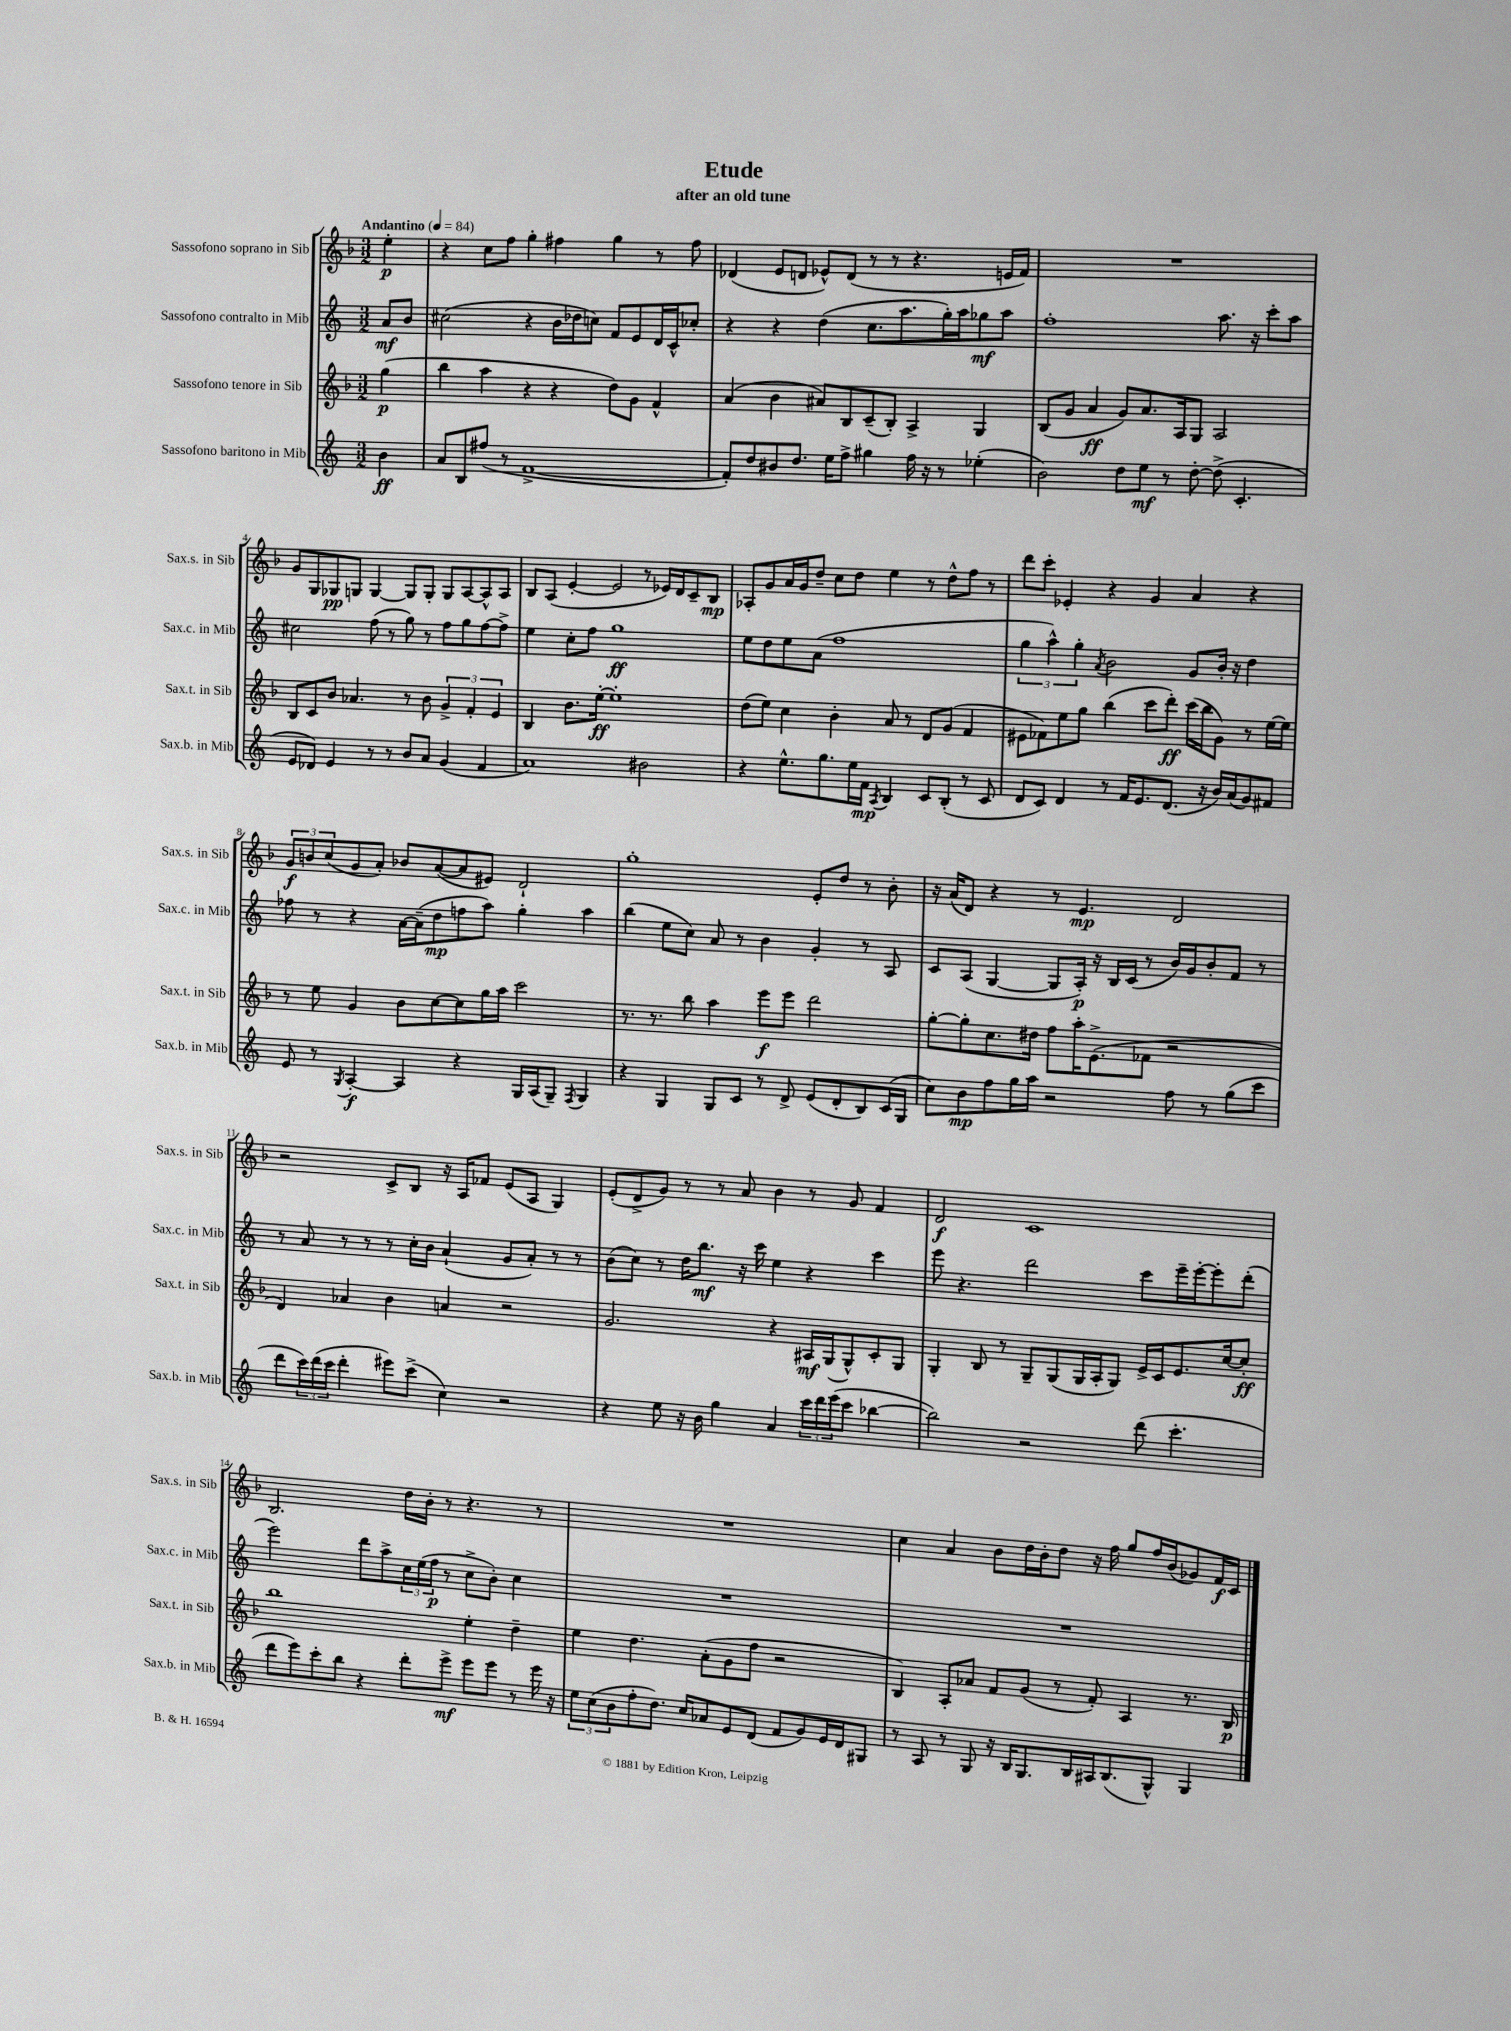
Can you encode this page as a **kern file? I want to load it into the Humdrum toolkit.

**kern	**kern	**kern	**kern
*staff4	*staff3	*staff2	*staff1
*clefG2	*clefG2	*clefG2	*clefG2
*k[]	*k[b-]	*k[]	*k[b-]
*M3/2	*M3/2	*M3/2	*M3/2
*MM84	*MM84	*MM84	*MM84
4b	(4gg	8a	4ee'
.	.	8b	.
=	=	=	=
8a	4bb-	(2cc#	4r
8B	.	.	.
(8ff#	4aa	.	8cc
8r	.	.	8ff
[1f^	4r	4r	4gg'
.	4r	16b	4ff#
.	.	16dd-	.
.	.	8cc)	.
.	8dd)	8f	4gg
.	8g	8e	.
.	4f^^	16d	8r
.	.	16c^^	.
.	.	8cc-'	8ff#
=	=	=	=
8f'])	(4a	4r	(4d-
8dd	.	.	.
8b#	4b-	4r	8e
8.dd	.	.	8d
.	8a#)	(4dd	8e-^^)
16ee	.	.	.
8ff^	8B-	.	(8d
4gg#	(8c~	8.cc	8r
.	8B-')	.	8r
.	.	8.aa	.
16ff	4A^	.	4.r
16r	.	.	.
8r	.	16gg')	.
.	.	16aa	.
(4ee-'	4G	8gg-	.
.	.	8aa	16e
.	.	.	16f)
=	=	=	=
2b)	(8B-	1ff'	1.r
.	8g	.	.
.	4a	.	.
8dd	8g)	.	.
8ee	8.a	.	.
8r	.	.	.
.	16A	.	.
[8dd'	8G	.	.
(8dd^]	2A	8.aa	.
4.c'	.	.	.
.	.	16r	.
.	.	8ccc'	.
.	.	8aa	.
=	=	=	=
8e	8B-	2cc#	8g
8d-)	8c	.	8G
4e	8b-	.	8G-
.	4.a-	.	8G
8r	.	(8ff	[4G
8r	.	8r	.
8b	8r	8gg)	8G]
8a	8b-	8r	8G'
(4g	6g^	8ff	8G
.	.	8gg	[8A
.	6f'	.	.
4f	.	[8ff	8A^^]
.	6e	.	.
.	.	8ff^]	8A
=	=	=	=
1a)	4B-	4ee	8B-
.	.	.	(8A
.	8.b-	8cc'	[4e'
.	.	8ff	.
.	[16ee'	.	.
.	1ee']	1gg	2e]
2b#	.	.	8r
.	.	.	16e-)
.	.	.	16d
.	.	.	8c~
.	.	.	8B-
=	=	=	=
4r	(8dd	8ee	8A-'
.	8ee)	8dd	8g
8.ee^^	4cc	8ee	16a
.	.	.	16g
.	.	(8a	8dd~
8.gg	.	.	.
.	4b-'	1ff	8cc
16ee	.	.	8dd
16f	.	.	.
8qA	.	.	.
4B	8a	.	4ee
.	8r	.	.
8c	8d	.	8r
(8B'	(8g	.	8dd^^
8r	4f	.	8ff
8c	.	.	8r
=	=	=	=
8d	8e#	6gg	8ddd
8c)	8f-)	.	8ccc'
.	.	6aa^^)	.
4d	8ee	.	4e-'
.	.	6gg'	.
.	8gg	.	.
.	.	8qa	.
8r	(4bb-	2b	4r
16f	.	.	.
8.e	.	.	.
.	8ccc	.	4g
(8.d	8ddd')	.	.
.	(16ccc	8g	4a
16r	16bb-	.	.
16b)	8g)	16b'	.
(16a	.	16r	.
8g)	8r	4dd	4r
8f#	[16ee	.	.
.	16ee]	.	.
=	=	=	=
8e	8r	8ff-	12g
.	.	.	12b
8r	8ee	8r	.
.	.	.	(12cc
8qG	.	.	.
[4A'	4g	4r	8g
.	.	.	8a')
4A]	8b-	[16a	8b-
.	.	(16a~]	.
.	[8cc	8dd	([8a
4r	8cc]	8ff	8a]
.	16gg	8aa)	8e#)
.	16aa	.	.
16G	2ccc	4gg'	2d`
(16A	.	.	.
8G~)	.	.	.
8qF	.	.	.
4G	.	4aa	.
=	=	=	=
4r	8.r	(4bb	1gg'
.	8.r	.	.
4G	.	8ee	.
.	8bb-	8cc)	.
8G	4aa	8a	.
8c	.	8r	.
8r	8eee	4b	.
8d^	8eee	.	.
(8e	2ddd	4g'	8e'
8d'	.	.	8dd
8B)	.	8r	8r
(16c	.	8A	8b-'
16G	.	.	.
=	=	=	=
8cc)	[8gg'	8c	16r
.	.	.	(16a
8b	8gg']	(8A	8d)
8ff	8.cc	[4G	4r
16gg	.	.	.
16aa	16dd#	.	.
2r	8ff	8G]	8r
.	16aa'	16A')	4.e
.	(8.e^	16r	.
.	.	16B	.
.	.	(16c	.
.	8f-	8r	.
8ff	2r	16b)	2d
.	.	16g	.
8r	.	8b'	.
(8gg	.	8f	.
8ccc	.	8r	.
=	=	=	=
8ddd	4d)	8r	2r
24ccc)	.	8a	.
(24ddd	.	.	.
24ccc	.	.	.
4ddd'	4a-	8r	.
.	.	8r	.
8eee#)	4b-	8r	8c^
(8ccc^	.	16cc'	8B-
.	.	16b	.
4cc)	4a	(4a`	16r
.	.	.	16A
.	.	.	8f-
2r	2r	8g	(8e
.	.	8a')	8A
.	.	8r	4G)
.	.	8r	.
=	=	=	=
4r	2.g	(8b	(8e'
.	.	8cc)	8d^
8ee	.	8r	8g)
16r	.	16dd	8r
16b	.	8.bb	.
4gg	.	.	8r
.	.	16r	8a
.	.	16ccc	.
4a	4r	4ee	4b-
24ccc	16A#	4r	8r
24ddd	.	.	.
.	(16G	.	.
(24eee	.	.	.
8ccc	8G^^)	.	8g
[4bb-	8c'	4ccc	4f
.	8G	.	.
=	=	=	=
2bb-])	4G'	8eee	2d
.	.	4.r	.
.	8B-	.	.
.	8r	.	.
2r	8G~	2ddd	1c
.	(8G	.	.
.	16G	.	.
.	16A'	.	.
.	8G)	.	.
(8ddd	16e^	8ccc	.
.	16c	.	.
4.ccc'	8.e	16eee~	.
.	.	[16eee'	.
.	.	8eee']	.
.	[16cc	.	.
.	8cc']	(8ddd'	.
=	=	=	=
8ddd	1bb-	2eee)	2.B-
8eee)	.	.	.
8ccc'	.	.	.
8bb	.	.	.
4r	.	8ddd	.
.	.	8aa^	.
8ddd'	.	24cc	16dd
.	.	(24ee	.
.	.	.	16b-'
.	.	24ff	.
8eee^	.	8r	8r
8eee	4ee'	8cc^	4.r
8eee	.	8b')	.
8r	4dd~	4cc	.
16eee	.	.	8r
16r	.	.	.
=	=	=	=
12ee	4ee	1.r	1.r
(12cc	.	.	.
12b	.	.	.
8ff'	4.dd	.	.
8.dd)	.	.	.
16cc	.	.	.
8a-	(8a'	.	.
8e	8g	.	.
(8d	8ff	.	.
8f	2r	.	.
8g)	.	.	.
16e	.	.	.
16d	.	.	.
8G#	.	.	.
=	=	=	=
8r	4B-)	1.r	4cc
8A	.	.	.
8r	8A'	.	4a
8G	8a-	.	.
16r	8f	.	8b-
16B	.	.	.
8.G	(8g	.	16dd
.	.	.	16b-'
.	8r	.	8dd
16B	.	.	.
16A#	8f')	.	16r
(8.B	.	.	16ff
.	4A	.	8gg
8G^^)	.	.	16ff
.	.	.	(16b-
4G	8.r	.	8g-)
.	.	.	16f
.	16B-	.	16c
==	==	==	==
*-	*-	*-	*-
